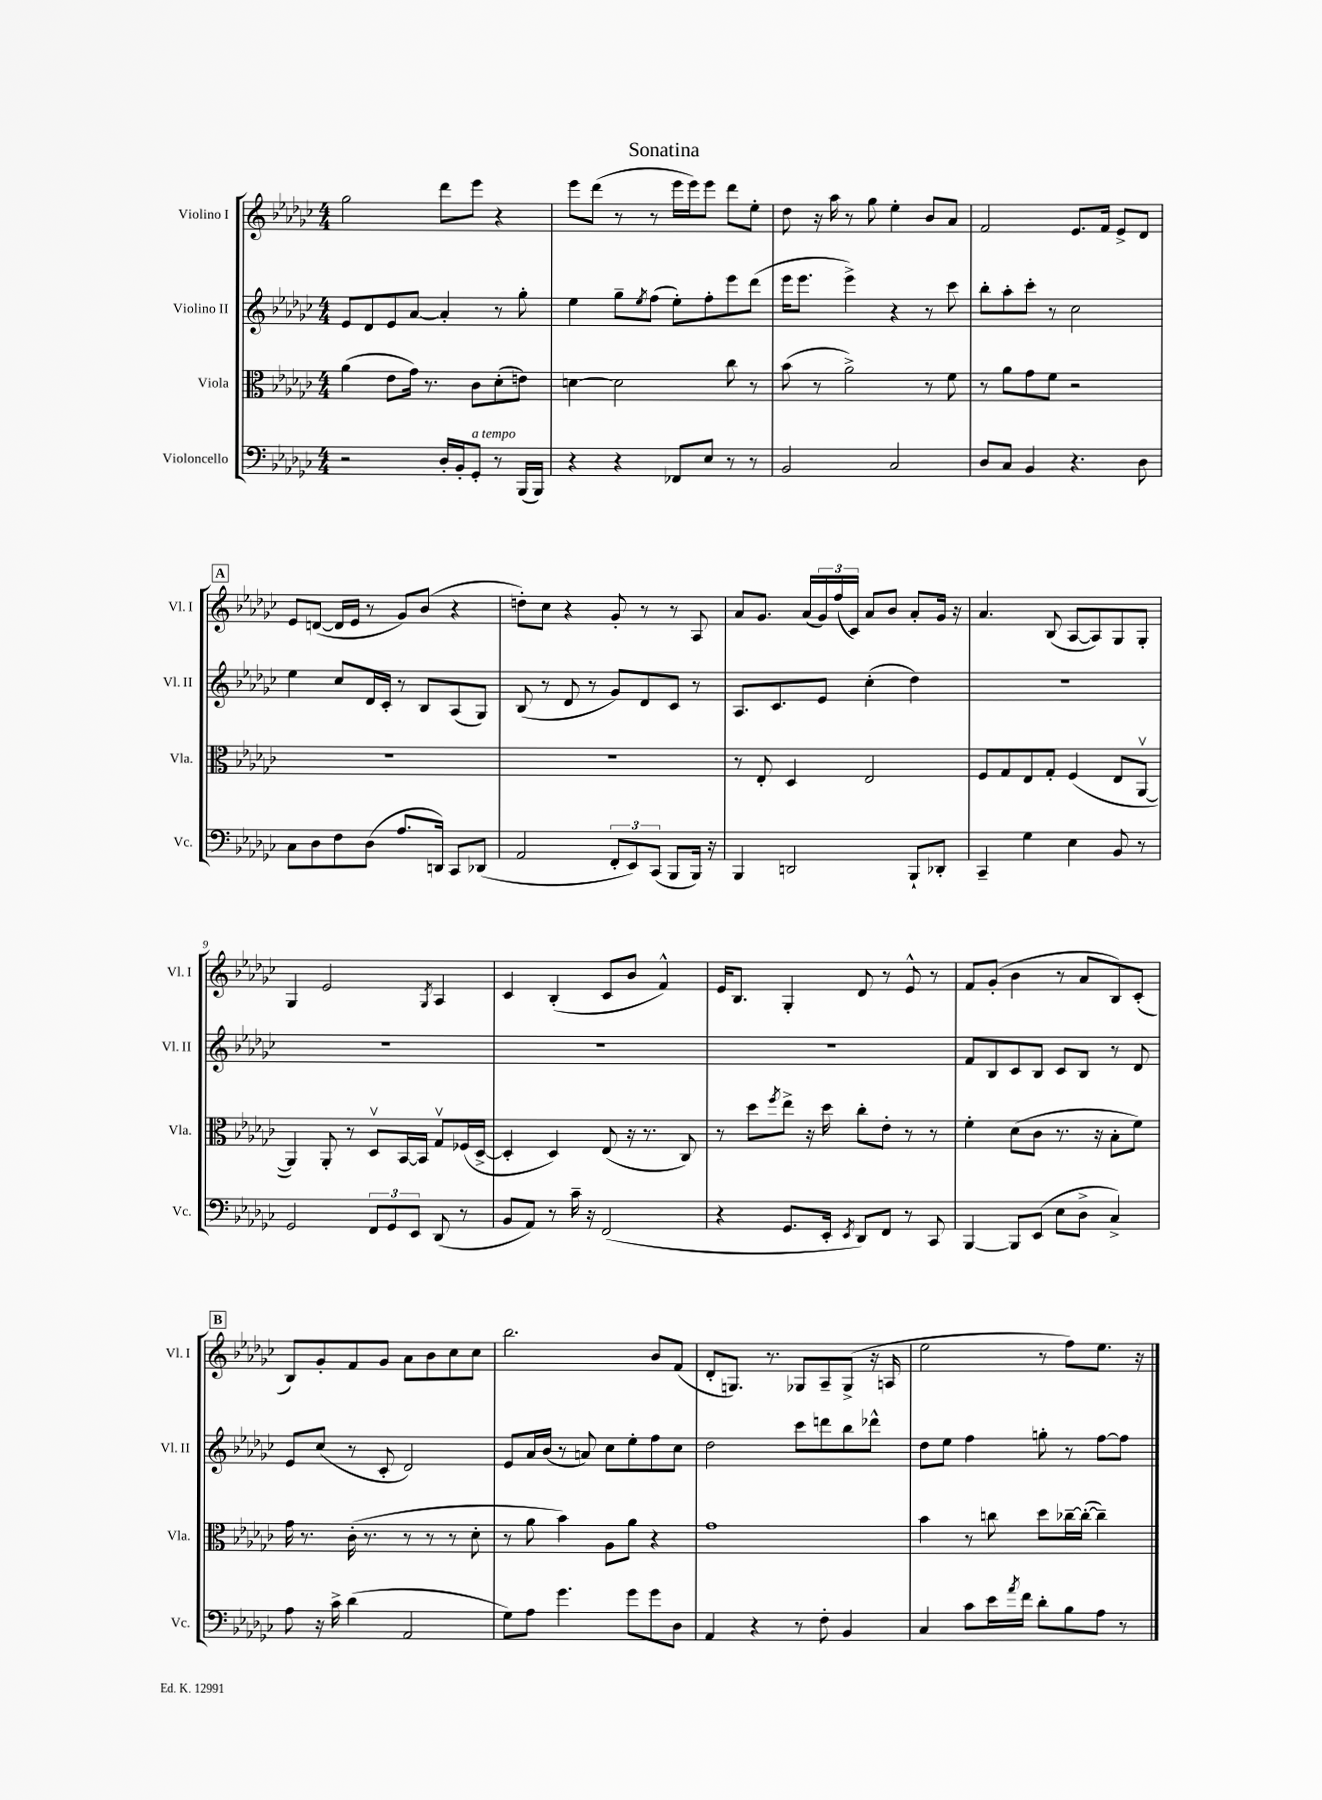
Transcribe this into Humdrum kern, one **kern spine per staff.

**kern	**kern	**kern	**kern
*staff4	*staff3	*staff2	*staff1
*clefF4	*clefC3	*clefG2	*clefG2
*k[b-e-a-d-g-c-]	*k[b-e-a-d-g-c-]	*k[b-e-a-d-g-c-]	*k[b-e-a-d-g-c-]
*M4/4	*M4/4	*M4/4	*M4/4
2r	(4a-	8e-	2gg-
.	.	8d-	.
.	8e-	8e-	.
.	16g-)	[8a-	.
.	8.r	.	.
16D-'	.	4a-']	8ddd-
16BB-'	.	.	.
8GG-'	8c-	.	8eee-
8r	(8d-'	8r	4r
(16BBB-	8e)	8gg-'	.
16BBB-)	.	.	.
=	=	=	=
4r	[4d	4ee-	8eee-
.	.	.	(8ddd-
4r	2d]	8gg-~	8r
.	.	8qee-	.
.	.	(8ff	8r
8FF-	.	8ee-')	16eee-
.	.	.	16eee-)
8E-	.	8ff'	8eee-
8r	8cc-	8eee-	8ddd-
8r	8r	(8ddd-	8ee-'
=	=	=	=
2BB-	(8b-	16eee-	8dd-
.	.	8.eee-	.
.	8r	.	16r
.	.	.	16aa-
.	2a-^)	4eee-^)	8r
.	.	.	8gg-
2C-	.	4r	4ee-'
.	8r	8r	8b-
.	8f	8ccc-	8a-
=	=	=	=
8D-	8r	8bb-'	2f
8C-	8a-	8aa-'	.
4BB-	8g-	8ccc-'	.
.	8f	8r	.
4.r	2r	2cc-	8.e-
.	.	.	16f
.	.	.	8e-^
8D-	.	.	8d-
=	=	=	=
8C-	1r	4ee-	8e-
8D-	.	.	([8d
8F	.	8cc-	16d]
.	.	.	16e-
(8D-	.	16d-	8r
.	.	16c-'	.
8.A-	.	8r	8g-)
.	.	8B-	(8b-
16DD)	.	.	.
8CC-	.	(8A-	4r
(8DD-	.	8G-)	.
=	=	=	=
2AA-	1r	(8B-	8dd')
.	.	8r	8cc-
.	.	8d-	4r
.	.	8r	.
12FF'	.	8g-)	8g-'
12EE-)	.	.	.
.	.	8d-	8r
(12CC-	.	.	.
8BBB-	.	8c-	8r
16BBB-)	.	8r	8A-
16r	.	.	.
=	=	=	=
4BBB-	8r	8.A-	8a-
.	8E-'	.	8.g-
.	.	8.c-	.
2DD	4D-	.	.
.	.	.	(16a-
.	.	8e-	24g-)
.	.	.	(24ff
.	.	.	24c-)
.	2E-	(4cc-'	8a-
.	.	.	8b-
8BBB-`	.	4dd-)	8a-'
8DD-'	.	.	16g-
.	.	.	16r
=	=	=	=
4CC-~	8F	1r	4.a-
.	8G-	.	.
4G-	8E-	.	.
.	8G-'	.	(8B-
4E-	(4F	.	[8A-
.	.	.	8A-])
8BB-	8E-	.	8G-
8r	[8AA-v	.	8G-'
=	=	=	=
2GG-	4AA-])	1r	4G-
.	8AA-'	.	2e-
.	8r	.	.
12FF	8D-v	.	.
12GG-	.	.	.
.	[16BB-	.	.
12EE-	.	.	.
.	16BB-]	.	.
.	.	.	8qG-
(8DD-	8G-v	.	4A-
8r	(16F-	.	.
.	[16D-^	.	.
=	=	=	=
8BB-	4D-']	1r	4c-
8AA-)	.	.	.
8r	4D-)	.	(4B-'
16c-~	.	.	.
16r	.	.	.
(2FF	(8E-	.	8c-
.	16r	.	8b-
.	8.r	.	.
.	.	.	4f^^)
.	8C-)	.	.
=	=	=	=
4r	8r	1r	16e-
.	.	.	8.B-
.	8dd-	.	.
.	8qff	.	.
8.GG-	8ee-^	.	4G-'
.	16r	.	.
16EE-'	16dd-	.	.
8qEE-	.	.	.
8DD-)	8cc-'	.	8d-
8FF	8e-'	.	8r
8r	8r	.	8e-^^
8CC-	8r	.	8r
=	=	=	=
[4BBB-	4f'	8f	8f
.	.	8B-	(8g-'
8BBB-]	(8d-	8c-	4b-
(8EE-	8c-	8B-	.
8E-	8.r	8c-	8r
8D-^	.	8B-	8a-
.	16r	.	.
4C-^)	8B-'	8r	8B-)
.	8f)	8d-	(8c-'
=	=	=	=
8A-	16g-	8e-	8B-)
.	8.r	.	.
16r	.	(8cc-	8g-'
16c-^	.	.	.
(4d-	(16c-'	8r	8f
.	8.r	.	.
.	.	8c-'	8g-
2AA-	8r	2d-)	8a-
.	8r	.	8b-
.	8r	.	8cc-
.	8d-'	.	8cc-
=	=	=	=
8G-)	8r	8e-	2.bb-
8A-	8a-	16a-	.
.	.	(16b-	.
4.g-	4b-)	8r	.
.	.	8a)	.
.	8A-	8cc-	.
8g-	8a-	8ee-'	.
8g-	4r	8ff	8b-
8D-	.	8cc-	(8f
=	=	=	=
4AA-	1g-	2dd-	8d-'
.	.	.	8.G)
4r	.	.	.
.	.	.	8.r
8r	.	8ccc-	8G-
8F'	.	8ddd	8A-~
4BB-	.	8bb-	(8G-^
.	.	8ddd-^^	16r
.	.	.	16A
=	=	=	=
4C-	4b-	8dd-	2ee-
.	.	8ee-	.
8c-	8r	4ff	.
16e-	8cc	.	.
8qa-	.	.	.
16f	.	.	.
8d-'	8dd-	8gg'	8r
8B-	[16cc-~	8r	8ff)
.	(16cc-'_	.	.
8A-	4cc-~])	[8ff	8.ee-
8r	.	8ff]	.
.	.	.	16r
==	==	==	==
*-	*-	*-	*-
